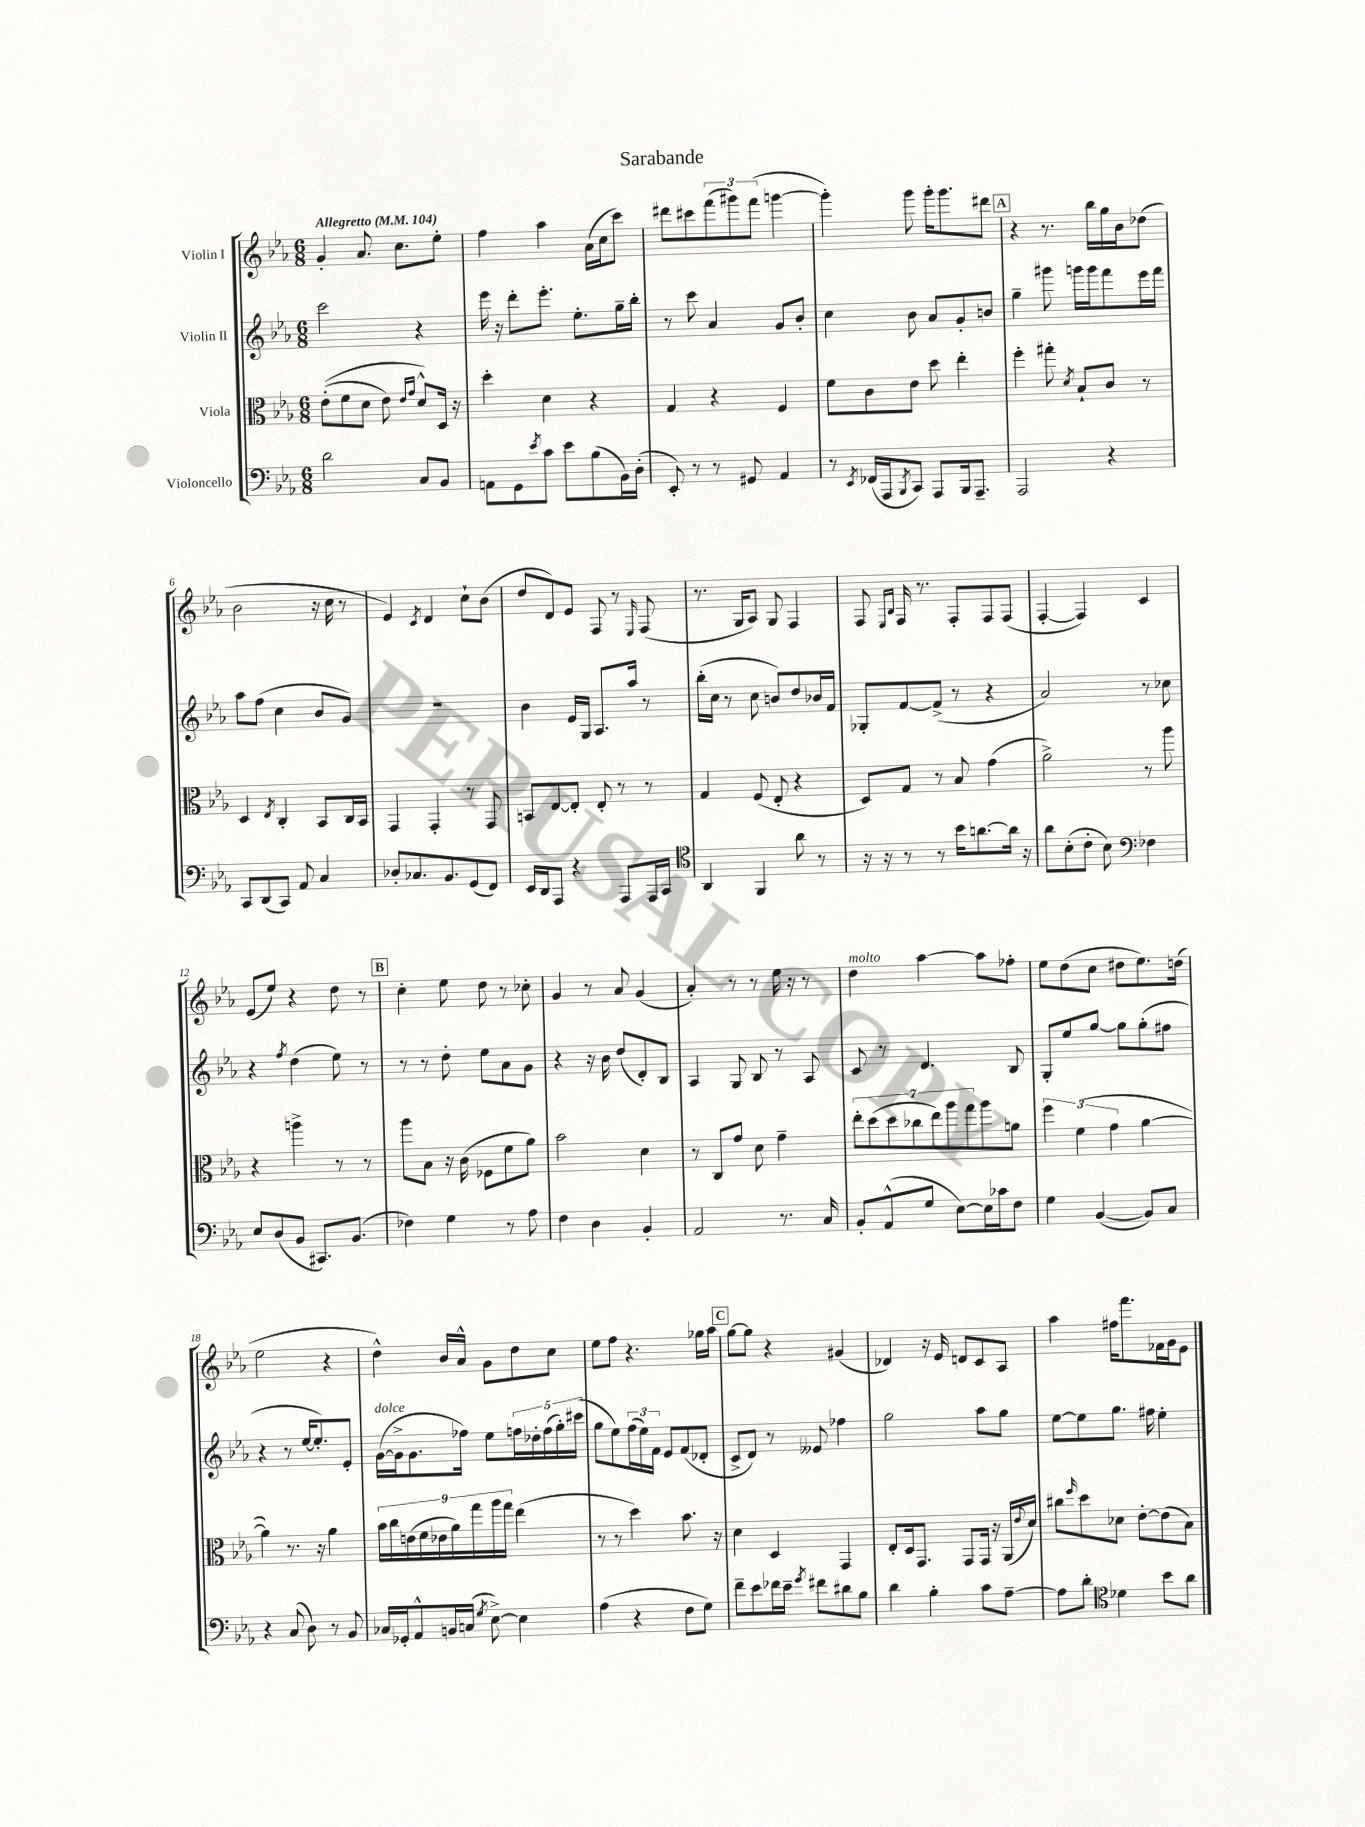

**kern	**kern	**kern	**kern
*part4	*part3	*part2	*part1
*staff4	*staff3	*staff2	*staff1
*I"Violoncello	*I"Viola	*I"Violin II	*I"Violin I
*clefF4	*clefC3	*clefG2	*clefG2
*k[b-e-a-]	*k[b-e-a-]	*k[b-e-a-]	*k[b-e-a-]
*M6/8	*M6/8	*M6/8	*M6/8
*MM104	*MM104	*MM104	*MM104
=1	=1	=1	=1
!	!	!	!LO:TX:a:B:t=Allegretto
2d\	((8e-'\L	2ccc\	4g'/
.	8f\	.	.
.	8d\J	.	8.a-/
.	8e-\)	.	.
.	.	.	8.cc\L
.	16qqe-/LL	.	.
.	16qqg/JJ	.	.
8C/L	8d^^/L)	4r	.
8BB-/J	16D/Jk	.	8ee-'\J
.	16r	.	.
=2	=2	=2	=2
8AAn\L	4dd'\	16eee-\	4ff\
.	.	16r	.
8GG\	.	8ddd'\L	.
8qe-/	.	.	.
8c\J	4d\	8.eee-'\J	4aa-\
8e-\L	.	.	.
.	.	8.ee-'\L	.
(8B-\	4r	.	(16a-\LL
.	.	.	16cc\J
16BB-\L)	.	16gg~\L	8ccc\J)
(16D'\JJ	.	16bb-'\JJ	.
=3	=3	=3	=3
8EE-'/)	4G/	8r	8ddd#X\L
8r	.	8ccc\	8ccc#X\
8r	4r	4a-/	(12fff\
.	.	.	12ggg#X\)
8GG#X/	.	.	.
.	.	.	(12fff\J
4AA-/	4F/	8g/L	[4gggn\
.	.	8b-'/J	.
=4	=4	=4	=4
8r	8f\L	4cc\	4ggg'\])
8qEE-/	.	.	.
(16FF-X/LL	8c\	.	.
16AAA-/J	.	.	.
8qBBB-/	.	.	.
8CC/J)	8e-\J	8b-\	8ggg\
8AAA-/L	8dd\	8a-/L	16ggg'\KL
.	.	.	8.ggg\
16BBB-/k	4ee-'\	8g'/	.
8.AAA-~/J	.	.	.
.	.	8bn/J	8ddd#X\J
!!LO:REH:place=s1:t=A
=5	=5	=5	=5
2AAA-/	4ff'\	4gg~\	4r
.	8gg#X'\	8ggg#X\	8.r
.	8qd/	.	.
.	8B-`/L	16gggn\LL	.
.	.	16ggg\J	16bb-\LL
4r	8c/J	8fff\	16gg\
.	.	.	16b-\J
.	8r	16eee-\L	(8dd-X\J
.	.	16fff\JJ	.
!!LO:LB:g=z
=6	=6	=6	=6
8CC/L	4D/	8aa-\L	2b-\
(8DD/	.	(8ff\J	.
.	8qE-/	.	.
8CC/J)	4C'/	4cc\	.
8AA-/	.	.	.
4C/	8BB-/L	8b-/L	16r
.	.	.	16cc\
.	16C/L	8g/J)	8r
.	16BB-/JJ	.	.
=7	=7	=7	=7
8D-X'/L	4GG/	2.r	4e-/)
8.C-X/	.	.	.
.	.	.	8qc/
.	4GG'/	.	4d/
8.BB-/	.	.	.
(8GG/	8r	.	8cc`\L
8FF/J)	8GG/	.	(8b-\J
=8	=8	=8	=8
16EE-/LL	8BBn/L	4b-\	8dd/L
16DD/J	.	.	.
8AAA-/J	[8E-/	.	8d/)
4r	8E-'/J]	16e-/LL	8e-/J
.	.	16G/JJ	.
.	8E-'/	8.A-/L	8F/
8AAA-/L	8r	.	8r
.	.	16aa-/Jk	.
.	.	.	16qqE-/
16AAA-/L	8r	8r	(8F/
16CC/JJ	.	.	.
=9	=9	=9	=9
*clefC4	*	*	*
4AA-/	4G/	(16bb-'\LL	8.r
.	.	16cc\JJ	.
.	.	8r	.
.	.	.	16G/KL
4FF/	(8F/	8cc\	8A-/J)
.	8E-'/	8bn/L)	8G/
8a-\	4r	8dd/	4F/
8r	.	16b-X/L	.
.	.	16f/JJ	.
=10	=10	=10	=10
16r	8D/L)	8G-X'/L	8F/
16r	.	.	.
.	.	.	16qqE-/LL
.	.	.	16qqB-/JJ
8r	8G/J	[8f/	16F/
.	.	.	8.r
8r	8r	(8f^/J]	.
16b-\KL	8B-/	8r	8F'/L
[8.an\	.	.	.
.	(4g\	4r	8F/
16a\Jk]	.	.	(8F/J
16r	.	.	.
=11	=11	=11	=11
8a-\L	2a-^\)	2a-/)	[4F'/
(8B-'\	.	.	.
8c'\J	.	.	4F/])
8B-\)	.	.	.
*clefF4	*	*	*
4F-X\	8r	8r	4c/
.	8aa-\	8cc-X\	.
!!LO:LB:g=z
=12	=12	=12	=12
8E-/L	4r	4r	(8e-/L
(8D/	.	.	8ee-/J)
.	.	8qff/	.
8BB-/J	4aan^\	(4dd\	4r
8.CC#X/L)	.	.	.
.	8r	8ee-\)	8dd\
(8.BB-/J	.	.	.
.	8r	8r	8r
!!LO:REH:place=s1:t=B
=13	=13	=13	=13
4F-X\)	8aa-\L	8r	4cc'\
.	8B-\J	8r	.
4G\	16r	8dd'\	8ee-\
.	(16c\	.	.
.	8F-X\L	8ee-\L	8dd\
8r	8f\	8a-\	8r
8A-\	8a-\J)	8g\J	8cc-X'\
=14	=14	=14	=14
4F\	2b-\	4r	4g/
4D\	.	16r	8r
.	.	16b-\	.
.	.	(8dd/L	8a-/
4BB-'/	4d\	8d'/)	(4g/
.	.	8B-/J	.
=15	=15	=15	=15
2AA-/	8r	4A-/	4a-'/)
.	8C/L	.	.
.	8g/J	8G/	8r
.	8d\	8B-/	8r
8.r	4g~\	8r	16ee-\
.	.	.	16r
.	.	8A-/	8r
16C/	.	.	.
=16	=16	=16	=16
!	!	!	!LO:TX:a:i:t=molto
8BB-'/L	14ee-'\L	8c/	4dd\
.	(14dd\	.	.
(8AA-^^/	.	8r	.
.	14dd\	.	.
.	14cc-X\	.	.
8G/J	.	4.d/	[4aa-\
.	14ee-\)	.	.
.	14aa-\	.	.
[8E-\L)	.	.	.
.	14gg\	.	.
16E-\L]	8aa-\	.	8aa-\L]
16c-X\J	.	.	.
8F\J	8an\J	8B-/	8ff-X'\J
=17	=17	=17	=17
4G\	6ff\	8G'/L	8ee-\L
.	.	8ee-/	(8dd\
.	(6f\	.	.
([4BB-/	.	[8gg/J	8cc\J
.	6g\	.	.
.	.	8gg\L]	8dd#X\L
8BB-/L])	[4a-\	(8gg'\	8.ee-\)
8C/J	.	8ff#X\J	.
.	.	.	(16ddn\Jk
!!LO:LB:g=z
=18	=18	=18	=18
4r	4a-\])	4r	2ee-\
(8C/	8.r	8r	.
8D\)	.	[16ee-/KL	.
.	16r	8.ee-'/])	.
8r	4a-\	.	4r
8BB-/	.	8e-'/J	.
=19	=19	=19	=19
!	!	!LO:TX:a:i:t=dolce	!
16C-X/LL	18b-\LL	([16g\LL	4dd^^\)
.	18cc\	.	.
16GG-X'/J	.	16g^\J]	.
.	(18en\	.	.
8AA-^^/	.	8.g\	.
.	18f\	.	.
.	18e-X\	.	.
16BBn/L	.	.	16b-/LL
.	18a-\)	.	.
(16Cn/JJ	.	16ff-X\Jk)	16a-^^/JJ
.	18gg\	.	.
8qG/	.	.	.
[8E-^\)	.	8ee-\L	8g\L
.	18aa-\	.	.
.	18gg\JJ	.	.
4E-\]	(4ee-\	20ffn\L	8dd\
.	.	20dd-X'\	.
.	.	(20ff\	.
.	.	.	8cc\J
.	.	20gg'\)	.
.	.	(20ccc#X\JJ	.
=20	=20	=20	=20
(4A-\	8r	8gg\L	8ee-\L
.	8r	8ee-\)	8ff\J
4r	4dd\)	(24ff\L	4.r
.	.	24ee-\)	.
.	.	24f\JJ	.
.	.	8e-/L	.
8F\L	8.b-\	(8f/	.
8G\J)	.	8d-X'/J	16gg-X\LL
.	16r	.	16aa-\JJ
!!LO:REH:place=s1:t=C
=21	=21	=21	=21
8f~\L	4d\	8c^/L	[8gg\L
8e-\	.	8d/J)	8gg\J]
16f-X\L	4D/	8r	4r
16e-~\JJ	.	.	.
8qg/	.	.	.
8f#X\L	.	8e--X/	.
8d#X\	4GG/	4ff-X\	(4g#X/
8B-\J	.	.	.
=22	=22	=22	=22
4d\	8E-'/L	2gg\	4d-X/)
.	16D/k	.	.
.	8.GG/J	.	.
4B-'\	.	.	16r
.	.	.	16e-/
.	8GG/L	.	8dn/L
8c\L	16GG/Jk	8aa-\L	8c/
.	16r	.	.
[8A-~\J	(16AA-/LL	8gg\J	8A-/J
.	8qqe-/	.	.
.	16d/JJ)	.	.
=23	=23	=23	=23
8A-\L]	8cc#X\L	[8ee-\L	4aa-\
.	16qqff/	.	.
8d'\J	8dd\	8ee-\]	.
*clefC4	*	*	*
4d-X\	8d-X\J	8.gg\J	16ff#X\KL
.	.	.	8.fff\
.	[8e-'\L	.	.
.	.	16ff#X\	.
8b-\L	(8e-\]	4ee-'\	16f-X\L
.	.	.	16g\J
8a-\J	8B-\J)	.	8e-\J
==	==	==	==
*-	*-	*-	*-
